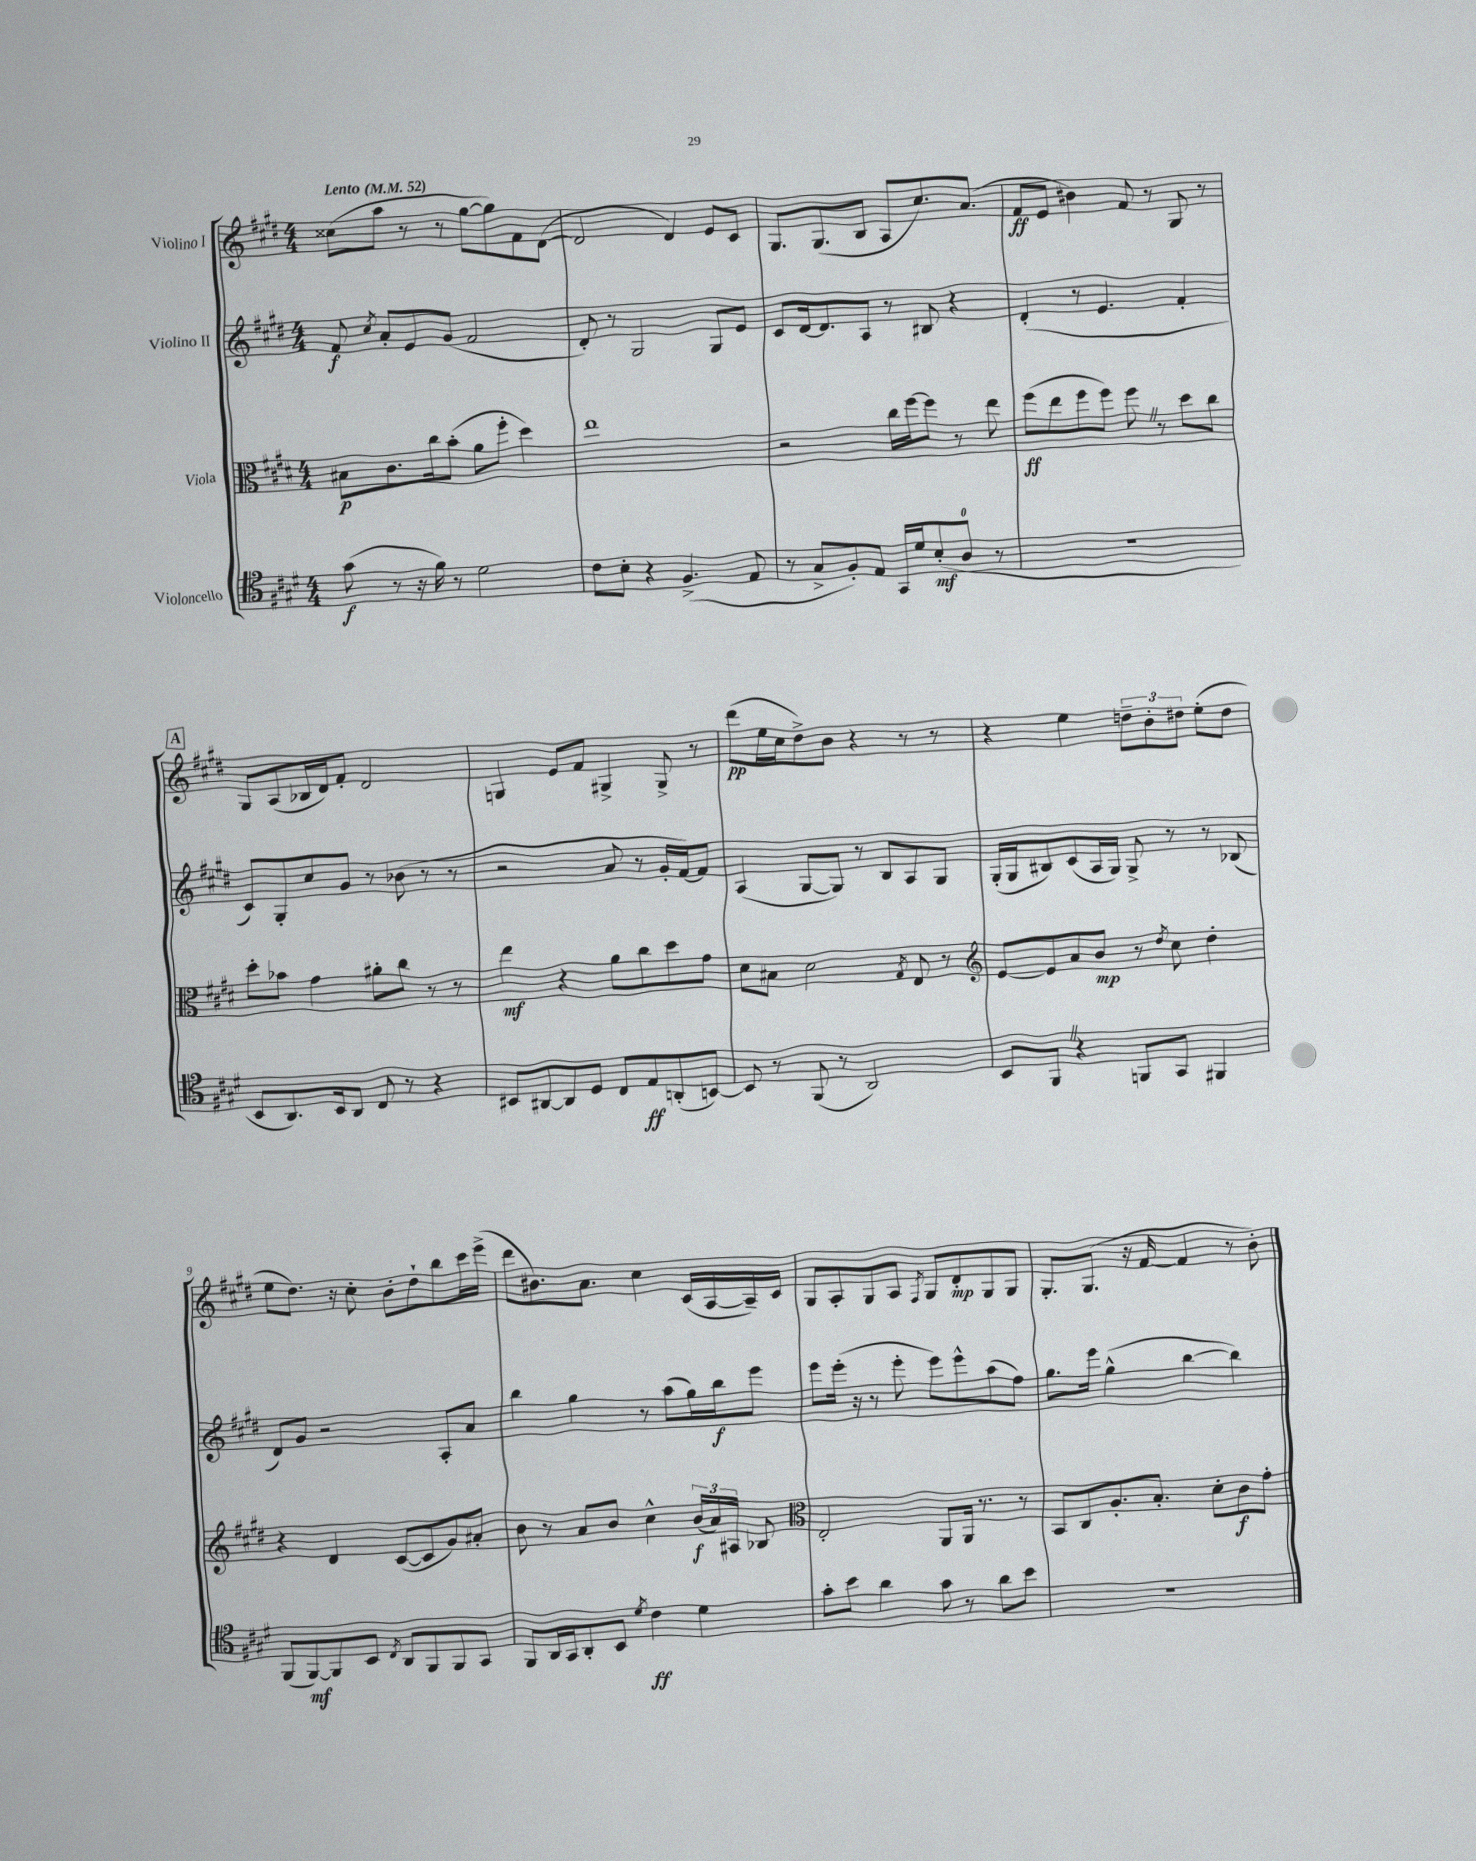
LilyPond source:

<<
\new StaffGroup <<
\new Staff = "s0" \with { instrumentName = "Violino I" } {
    \clef treble \key e \major \numericTimeSignature \time 4/4 \tempo "Lento" 4 = 52
    \autoBeamOff cisis''8[( a''8] r8 r8 gis''8[~ gis''8) fis'8 dis'8]~( |
    dis'2 dis'4) e'8[ cis'8] |
    gis8.[ gis8.( b8] a8[ cis''8.) a'8.]( |
    fis'8[\ff e'8] bis'4) fis'8 r8 gis8 r8 |
    \mark \markup { \box "A" } gis8[ a8( bes16 dis'16) fis'8]-. dis'2 |
    g4 e'8[ fis'8] gis4-> gis8-> r8 |
    dis'''8[\pp( e''16 cis''16 dis''8->) b'8] r4 r8 r8 |
    r4 e''4 \tuplet 3/2 { d''8[-- b'8-. dis''8] } e''8[-.( dis''8] |
    e''8[ dis''8.]) r16 cis''8-. b'8[-. dis''8-! b''8 cis'''16 e'''16]->( |
    dis'''8[ bis'8.) a'8.] cis''4 cis'16[( a16~ a16--) cis'16] |
    gis8[ a8-. gis8 a8] \acciaccatura { fis8 } gis8[ dis'8-.\mp gis8 gis8] |
    gis8.[-. gis8.]( r16 fis'16~ fis'4 r8 b'8-.) \bar "|." |
}
\new Staff = "s1" \with { instrumentName = "Violino II" } {
    \clef treble \key e \major \numericTimeSignature \time 4/4
    \autoBeamOff fis'8\f \acciaccatura { cis''8 } a'8[-. e'8 gis'8]( fis'2 |
    dis'8-.) r8 gis2 gis8[ e'8] |
    cis'8[ dis'16~ dis'8. a8] r8 bis8 r4 |
    dis'4-.( r8 e'4. fis'4-. |
    \mark \markup { \box "A" } cis'8[) gis8-. cis''8 gis'8] r8 bes'8( r8 r8 |
    r2 a'8 r8 gis'16[-. fis'16~) fis'8] |
    a4( gis8[~ gis8]) r8 b8[ a8 gis8] |
    gis16[-.( gis16 bis8) cis'8( a16 gis16]) gis8-> r8 r8 bes8( |
    dis'8[) gis'8] r2 a8[-. a'8] |
    b''4 gis''4 r8 a''8[( gis''16) b''16\f e'''8] |
    e'''8[ e'''16]-.( r16 r8 e'''8-. e'''8[) e'''8-^ a''8( fis''8]) |
    gis''8.[ e'''16] gis''4-^( b''4~ b''4) \bar "|." |
}
\new Staff = "s2" \with { instrumentName = "Viola" } {
    \clef alto \key e \major \numericTimeSignature \time 4/4
    \autoBeamOff bis8[\p cis'8. cis''16 b'8]-.( a'8[ fis''8]-. dis''4) |
    e''1 |
    r2 cis''16[ fis''16~ fis''8] r8 e''8 |
    fis''8[\ff( e''8 fis''8 fis''8]) fis''8 \once \override BreathingSign.text = \markup { \musicglyph "scripts.caesura.straight" } \breathe r8 dis''8[ cis''8] |
    \mark \markup { \box "A" } dis''8[-. bes'8] gis'4 ais'8[-. cis''8] r8 r8 |
    e''4\mf r4 a'8[ cis''8 dis''8 gis'8] |
    dis'8[ bis8] dis'2 \acciaccatura { gis8 } e8 r8 |
    \clef treble e'8[~ e'8 a'8 b'8]\mp r8 \acciaccatura { dis''8 } cis''8 dis''4-. |
    r4 dis'4 cis'8[~( cis'8 gis'8) ais'8]-. |
    b'8 r8 a'8[ b'8] cis''4-^ \tuplet 3/2 { b'16[\f( a'16) ais16] } bes8 |
    \clef alto e2-. a,8[ a,16] r8. r8 |
    b,8[ cis8 a8.-. b8.]-. dis'8[-. cis'8\f gis'8]-. \bar "|." |
}
\new Staff = "s3" \with { instrumentName = "Violoncello" } {
    \clef tenor \key e \major \numericTimeSignature \time 4/4
    \autoBeamOff gis'8\f( r8 r16 fis'16) r8 dis'2 |
    cis'8[ b8]-. r4 fis4.->( e8 |
    r8 gis8[-> fis8-.) e8] gis,16[ dis'16 b8-.\mf( a8]-0 r8 |
    R1 |
    \mark \markup { \box "A" } b,8[ a,8.) b,16 a,8] cis8 r8 r4 |
    bis,8[ ais,8~ ais,8 dis8] cis8[ e8\ff a,8-.( b,8]~) |
    b,8 r8 fis,8( r8 a,2) |
    b,8[ fis,8] \once \override BreathingSign.text = \markup { \musicglyph "scripts.caesura.straight" } \breathe r4 f,8[ gis,8] fis,4 |
    fis,8[( fis,8~\mf) fis,8 b,8] \acciaccatura { cis8 } a,8[ fis,8 fis,8 gis,8] |
    fis,8[ a,16 gis,16 a,8-. b,8] \acciaccatura { dis'8 } cis'4\ff dis'4 |
    gis'8[-. b'8] a'4 gis'8 r8 a'8[ b'8] |
    R1 \bar "|." |
}
>>
>>
